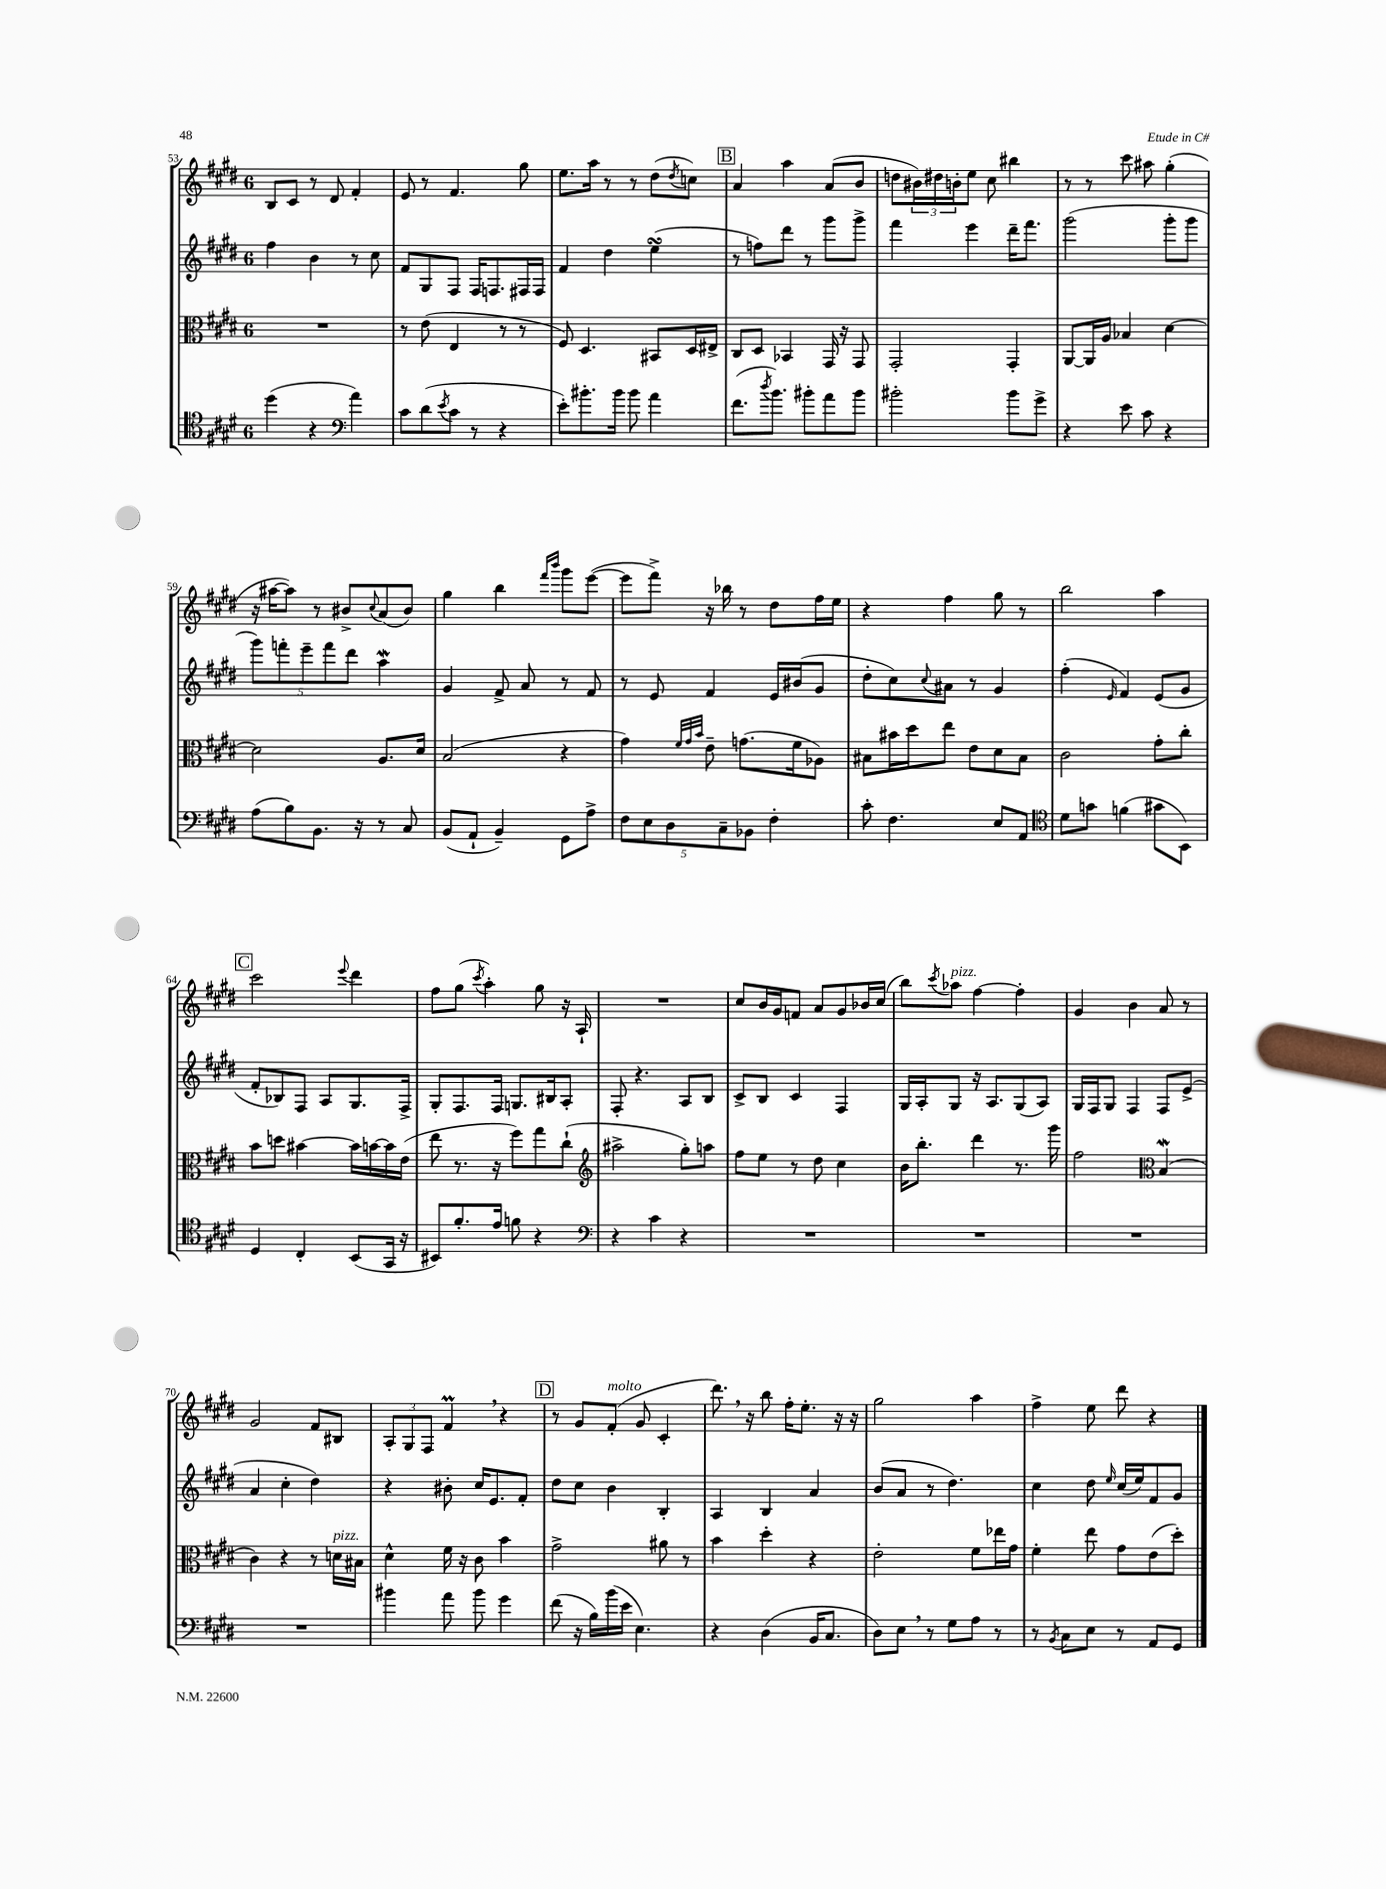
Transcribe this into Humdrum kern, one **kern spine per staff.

**kern	**kern	**kern	**kern
*staff4	*staff3	*staff2	*staff1
*clefC4	*clefC3	*clefG2	*clefG2
*k[f#c#g#d#]	*k[f#c#g#d#]	*k[f#c#g#d#]	*k[f#c#g#d#]
*M6/8	*M6/8	*M6/8	*M6/8
(4dd#	2.r	4ff#	8B
.	.	.	8c#
4r	.	4b	8r
.	.	.	8d#
*clefF4	*	*	*
4a)	.	8r	4f#'
.	.	8cc#	.
=	=	=	=
8c#	8r	8f#	8e
(8d#	(8e	8G#	8r
8qe	.	.	.
8c#	4E	8F#	4.f#
8r	.	16F#	.
.	.	8.F	.
4r	8r	.	.
.	8r	16F#	8gg#
.	.	16F#	.
=	=	=	=
8e')	8F#)	4f#	8.ee
8.b#'	4.D#	.	.
.	.	.	16aa
.	.	4dd#	8r
16b#	.	.	.
8b#	.	.	8r
4a	8BB#	(4ee	(8dd#
.	.	.	8qdd#
.	16D#	.	8cc)
.	16E#^	.	.
=	=	=	=
(8.f#	8C#	8r	4a
.	8D#	8ff)	.
8qdd#	.	.	.
8.b)	.	.	.
.	4BB-	8ddd#	4aa
8b#'	.	8r	.
8a	16GG#	8ggg#	(8a
.	16r	.	.
8b#	8GG#	8ggg#^	8b
=	=	=	=
2b#'	2GG#'	4fff#	8dd
.	.	.	24b#)
.	.	.	24dd#
.	.	.	24b'
.	.	4eee	8ee
.	.	.	8cc#
8b#	4GG#'	16ddd#~	4bb#
.	.	8.fff#	.
8g#^	.	.	.
=	=	=	=
4r	[8AA	(2ggg#	8r
.	16AA]	.	8r
.	16A	.	.
8e	4B-	.	8ccc#
8c#	.	.	8aa#
4r	[4d#	8ggg#'	(4gg#'
.	.	8ggg#	.
=	=	=	=
(8A	2d#]	10ggg#)	16r
.	.	.	[16aa#
.	.	10fff'	.
8B)	.	.	8aa#])
.	.	10eee~	.
8.BB	.	.	8r
.	.	10fff	.
.	.	.	8b#^
.	.	10ddd#	.
16r	.	.	.
.	.	.	8qqcc#
8r	8.A	4aa	(8a
8C#	.	.	8b#)
.	16d#	.	.
=	=	=	=
(8BB	(2B	4g#	4gg#
8AA`	.	.	.
4BB~)	.	8f#^	4bb
.	.	8a	.
.	.	.	16qqfff#
.	.	.	16qqbbb
8GG#	4r	8r	8ggg#
8A^	.	8f#	([8eee
=	=	=	=
10F#	4g#)	8r	8eee]
10E	.	.	.
.	.	8e	8fff#^)
10D#	.	.	.
.	32qqf#	.	.
.	32qqg#	.	.
.	32qqb	.	.
.	8e~	4f#	16r
10C#~	.	.	.
.	.	.	16bb-
.	(8.g	.	8r
10BB-	.	.	.
4F#'	.	16e	8dd#
.	16f#	(16b#	.
.	8A-)	8g#	16ff#
.	.	.	16ee
=	=	=	=
8c#'	8B#	8dd#'	4r
4.F#	16b#	8cc#)	.
.	16dd#	.	.
.	.	8qqcc#	.
.	8ee	8a#	4ff#
.	8e	8r	.
8E	8d#	4g#	8gg#
8AA	8B#	.	8r
=	=	=	=
*clefC4	*	*	*
8d#	2c#	(4ff#'	2bb
8g	.	.	.
.	.	16qqe	.
(4f	.	4f#)	.
8g#	8g#'	(8e	4aa
8BB)	8cc#'	8g#	.
=	=	=	=
4D#	8b	8f#'	2ccc#
.	8dd	8B-)	.
4C#'	[4b#	8F#	.
.	.	8A	.
.	.	.	8qqeee
(8BB	16b#]	8.G#	4ddd#
.	[16b	.	.
16GG#	16b]	.	.
16r	(16e	16F#^	.
=	=	=	=
8BB#)	8ee	8G#'	8ff#
8.f#'	8.r	8.F#	(8gg#
.	.	.	8qccc#
.	.	.	4aa')
16e	16r	16F#	.
8f	8ff#)	8.G	.
4r	8gg#	.	8gg#
.	.	16B#	.
.	(8cc#`	8A'	16r
.	.	.	16A`
=	=	=	=
*clefF4	*clefG2	*	*
4r	2aa#^	8F#'	2.r
.	.	4.r	.
4c#	.	.	.
4r	8gg#')	8A	.
.	8aa	8B	.
=	=	=	=
2.r	8ff#	8c#^	8cc#
.	8ee	8B	16b
.	.	.	16g#
.	8r	4c#	8f
.	8dd#	.	8a
.	4cc#	4F#	8g#
.	.	.	16b-
.	.	.	(16cc#
=	=	=	=
2.r	16b	16G#	8bb)
.	8.bb'	16A'	.
.	.	.	8qccc#
.	.	8G#	8aa-
.	4ddd#	16r	[4ff#
.	.	8.A	.
.	8.r	(8G#	4ff#']
.	.	8A)	.
.	16ggg#	.	.
=	=	=	=
2.r	2ff#	16G#	4g#
.	.	16F#	.
.	.	8G#	.
.	.	4F#	4b
*	*clefC3	*	*
.	(4B	8F#	8a
.	.	(8e^	8r
=	=	=	=
2.r	4c#)	4a	2g#
.	4r	4cc#'	.
.	8r	4dd#)	8f#
.	16d	.	8B#
.	16B#	.	.
=	=	=	=
4b#	4d#^^	4r	12A'
.	.	.	12G#
.	.	.	12F#
8a	16f#	8b#'	4f#
.	16r	.	.
8b#	8c#	16cc#	.
.	.	8.e	.
4g#	4b	.	4r
.	.	8f#'	.
=	=	=	=
(8f#	2g#^	8dd#	8r
16r	.	8cc#	8g#
16B)	.	.	.
(16b	.	4b	(8f#'
16e	.	.	.
4.E)	.	.	8g#
.	8a#	4B'	4c#'
.	8r	.	.
=	=	=	=
4r	4b	4A	8.ddd#)
.	.	.	16r
(4D#	4dd#'	4B	8bb
.	.	.	16ff#'
.	.	.	8.ee'
16BB	4r	4a	.
8.C#	.	.	.
.	.	.	16r
.	.	.	16r
=	=	=	=
8D#)	2e'	(8b	2gg#
8E	.	8a	.
8r	.	8r	.
8G#	.	4.dd#)	.
8A	8f#	.	4aa
8r	16ee-	.	.
.	16g#	.	.
=	=	=	=
8r	4f#'	4cc#	4ff#^
8qBB	.	.	.
8C#	.	.	.
8E	8ee	8dd#	8ee
.	.	16qqee	.
8r	8g#	(16cc#	8ddd#
.	.	16ee)	.
8AA	(8e	8f#	4r
8GG#	8dd#')	8g#	.
==	==	==	==
*-	*-	*-	*-
